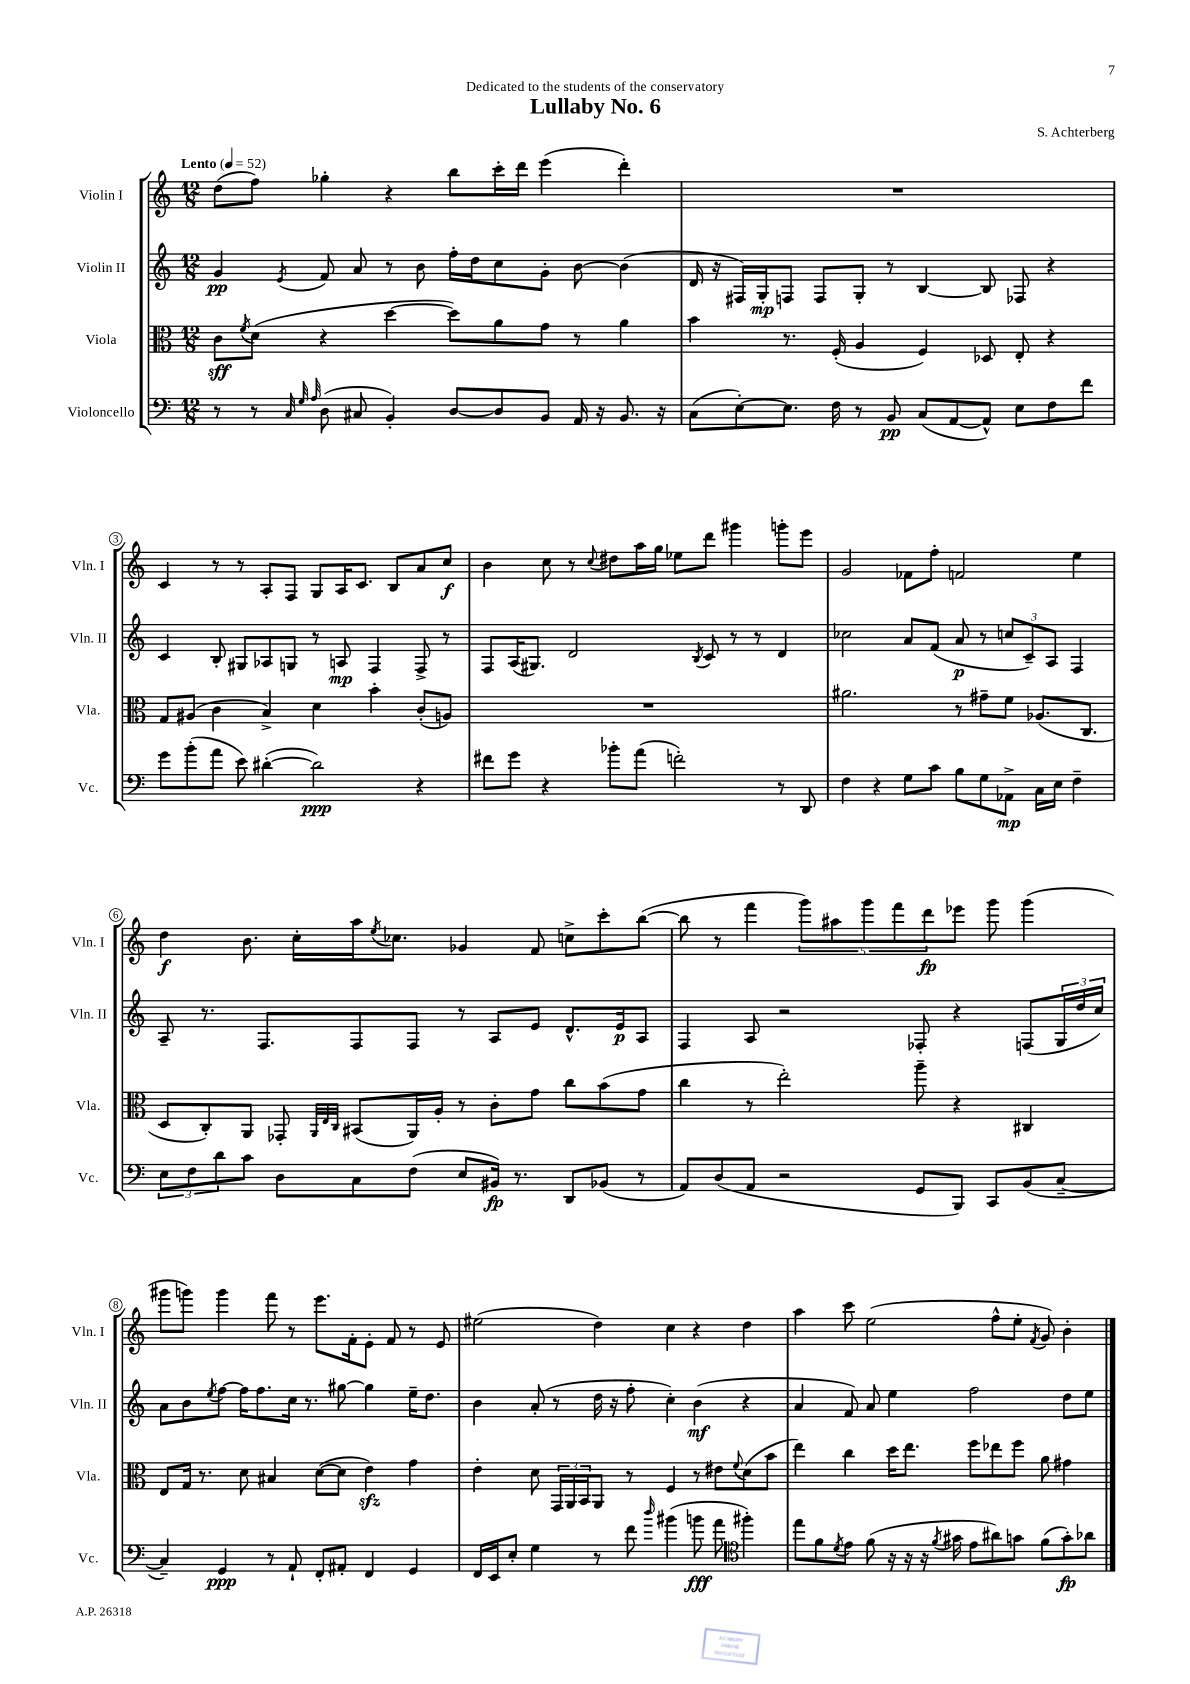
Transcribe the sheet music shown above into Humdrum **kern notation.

**kern	**kern	**kern	**kern
*staff4	*staff3	*staff2	*staff1
*clefF4	*clefC3	*clefG2	*clefG2
*k[]	*k[]	*k[]	*k[]
*M12/8	*M12/8	*M12/8	*M12/8
*MM52	*MM52	*MM52	*MM52
8r	8c	4g	(8dd
.	8qf	.	.
8r	(8d	.	8ff)
32qqC	.	.	.
32qqG	.	.	.
32qqA	.	8qe	.
(8D	4r	8f	4gg-'
8C#	.	8a	.
4BB')	[4dd	8r	4r
.	.	8b	.
[8D	8dd])	16ff'	8bb
.	.	16dd	.
8D]	8a	8cc	16ccc'
.	.	.	16ddd
8BB	8g	8g'	(4eee
16AA	8r	[8b	.
16r	.	.	.
8.BB	4a	(4b]	4ddd')
16r	.	.	.
=	=	=	=
(8C	4b	16d	1.r
.	.	16r	.
[8E')	.	16F#)	.
.	.	16G'	.
8.E]	8.r	8F	.
.	.	8F	.
16F	(16F'	.	.
8r	4A	8G'	.
8BB	.	8r	.
(8C	4F)	[4B	.
[8AA	.	.	.
8AA^^])	8D-	8B]	.
8E	8E'	8F-	.
8F	4r	4r	.
8f	.	.	.
=	=	=	=
8g	8G	4c	4c
(8b'	(8A#	.	.
8a	4c	8B'	8r
8e)	.	8G#	8r
([4d#'	4B^)	8A-	8A'
.	.	8G	8F
2d#])	4d	8r	8G
.	.	8A	16A
.	.	.	8.c
.	4b'	4F	.
.	.	.	8B
4r	(8c'	8F^	8a
.	8A)	8r	8cc
=	=	=	=
8f#	1.r	8F	4b
8g	.	(16A	.
.	.	8.G#)	.
4r	.	.	8cc
.	.	2d	8r
.	.	.	8qqcc
8b-'	.	.	8dd#
(8a	.	.	16aa
.	.	.	16gg
2f')	.	.	8ee-
.	.	8qB	.
.	.	8c	8ddd
.	.	8r	4ggg#
.	.	8r	.
8r	.	4d	8ggg'
8DD	.	.	8eee
=	=	=	=
4F	2.a#	2cc-	2g
4r	.	.	.
8G	.	8a	8f-
8c	.	(8f	8ff'
8B	8r	8a	2f
8G	8g#~	8r	.
8AA-^	8f	12cc	.
.	.	12c~)	.
16C	(8.A-	.	.
.	.	12A	.
16E	.	.	.
4F~	.	4F	4ee
.	8.C	.	.
=	=	=	=
12E	8D	8A~	4dd
12F	.	.	.
.	8C')	8.r	.
12d	.	.	.
8c	8AA	.	8.b
.	.	8.F	.
8D	8GG-'	.	.
.	.	.	16cc'
.	32qqAA	.	.
.	32qqE	.	.
.	32qqC	.	.
8C	(8BB#	8F	16aa
.	.	.	8qee
.	.	.	8.cc-
(8F	16AA)	8F	.
.	16A'	.	.
8E	8r	8r	4g-
16BB#)	8c'	8A	.
8.r	.	.	.
.	8g	8e	8f
8DD	8cc	8.d^^	8cc^
(8BB-	(8b	.	8ccc'
.	.	16e	.
8r	8g	8A	([8bb
=	=	=	=
8AA)	4cc	4F	8bb]
(8D	.	.	8r
8AA	8r	8A	4fff
2r	2ee')	2r	.
.	.	.	10ggg)
.	.	.	10aa#
.	.	.	10ggg
.	.	.	10fff
8GG	8aa~	8F-'	.
.	.	.	10ddd
8BBB)	4r	4r	8eee-
8CC	.	.	8ggg
(8BB	4C#	(8F	(4ggg
[8C~	.	24G	.
.	.	24dd	.
.	.	24cc)	.
=	=	=	=
4C~])	8E	8a	8ggg#
.	16G	8b	8ggg)
.	8.r	.	.
.	.	8qee	.
4GG	.	[8ff	4ggg
.	8d	16ff]	.
.	.	8.ff	.
8r	4B#	.	8fff
8AA`	.	16cc	8r
.	.	8.r	.
8FF'	([8d	.	8.eee
8AA#'	8d]	[8gg#	.
.	.	.	16f'
4FF	4e)	4gg#]	8e'
.	.	.	8f
4GG	4g	16ee~	8r
.	.	8.dd	.
.	.	.	8e
=	=	=	=
16FF	4e'	4b	(2ee#
16EE	.	.	.
8E'	.	.	.
4G	8d	(8a'	.
.	24GG	8r	.
.	24AA	.	.
.	24BB	.	.
8r	8AA	16dd	4dd)
.	.	16r	.
8f	8r	8ff'	.
16qqdd	.	.	.
(4b#	4F	4cc')	4cc
8b	8r	(4b	4r
8a	8e#	.	.
*clefC4	*	*	*
.	8qqf	.	.
4ff#')	(8d	4r	4dd
.	8b	.	.
=	=	=	=
8ee	4ee)	4a	4aa
8f	.	.	.
8qd	.	.	.
8e	4cc	8f)	8ccc
(8f	.	8a	(2ee
16r	16dd	4ee	.
16r	8.ee	.	.
16r	.	.	.
8qf	.	.	.
16g#	.	.	.
8e	8ff	2ff	.
8a#)	8ee-	.	8ff^^
8g	8ff	.	8ee'
.	.	.	8qf
(8f	8a	.	8g)
8g')	4g#	8dd	4b'
8a-	.	8ee	.
==	==	==	==
*-	*-	*-	*-
